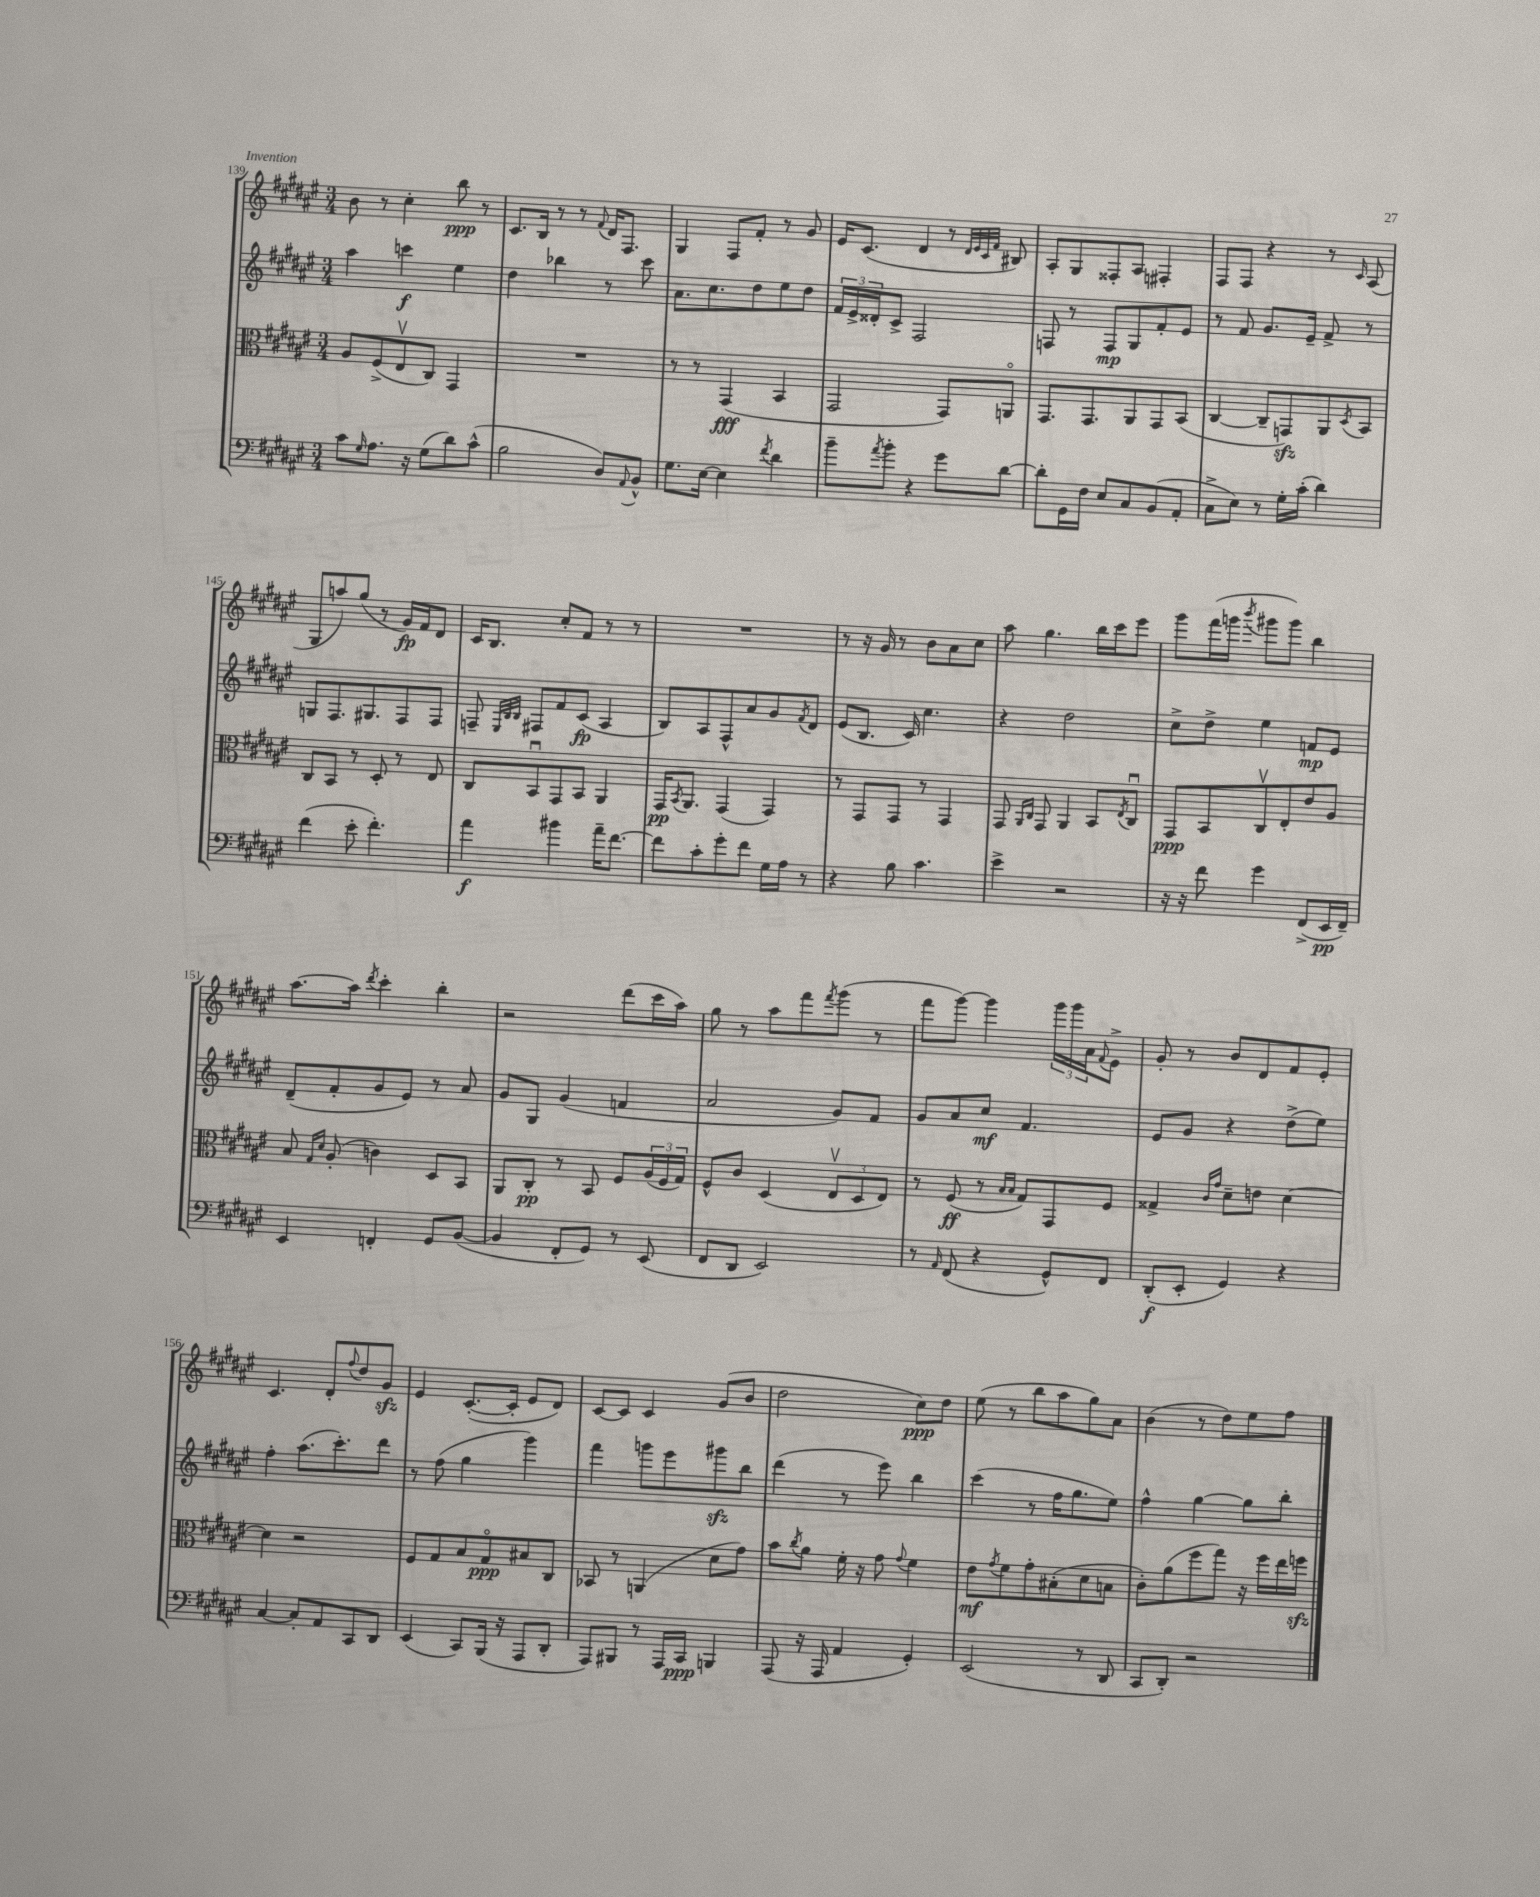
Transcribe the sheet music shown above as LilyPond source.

<<
\new StaffGroup <<
\new Staff = "s0" {
    \clef treble \key fis \major \numericTimeSignature \time 3/4
    b'8 r8 cis''4-. b''8\ppp r8 |
    cis'8. b16 r8 r8 \appoggiatura { fis'8 } dis'16 fis8. |
    gis4 fis8 fis'8-. r8 gis'8 |
    eis'16 cis'8.( dis'4 r8 \grace { dis'32 eis'32 cis'32 fis'32 } bis8) |
    ais8-. gis8 fisis8-. ais8 fis4-. |
    fis8 fis8 r4 r8 \grace { cis'16 } ais8( |
    gis8 a''8) gis''8( r8 gis'16\fp) fis'16 dis'8 |
    cis'16 b8. cis''8-. fis'8 r8 r8 |
    R2. |
    r8 r16 gis'16 r8 b'8 ais'8 cis''8 |
    ais''8 gis''4. b''16 cis'''16 eis'''8 |
    gis'''8 fis'''16( g'''16 \acciaccatura { b'''8 } gis'''8 gis'''8) b''4 |
    ais''8.~ ais''16 \acciaccatura { dis'''8 } cis'''4-. b''4-. |
    r2 dis'''8( cis'''16 ais''16) |
    gis''8 r8 ais''8 fis'''8 \acciaccatura { fis'''8 } gis'''8( r8 |
    fis'''8 gis'''8~) gis'''4 \tuplet 3/2 { gis'''16 gis'''16 ais'16 } \appoggiatura { fis'8 } eis'8-> |
    gis'8-. r8 b'8 dis'8 fis'8 eis'8-. |
    cis'4. dis'8-. \appoggiatura { fis''8 } dis''8 gis'8\sfz |
    eis'4 cis'8.~-.( cis'16-. eis'8 dis'8) |
    cis'8~ cis'8 cis'4 gis'8( b'8 |
    dis''2 cis''8\ppp) dis''8 |
    eis''8( r8 b''8 ais''8 gis''8) ais'8 |
    b'4( r8 dis''8) eis''8 fis''8 \bar "|." |
}
\new Staff = "s1" {
    \clef treble \key fis \major \numericTimeSignature \time 3/4
    ais''4 c'''4\f eis''4 |
    dis''4 bes''4 r8 cis'''8 |
    ais'8. cis''8. dis''8 eis''8 dis''8 |
    \tuplet 3/2 { fis'16 eis'16-> disis'16-. } cis'8-> fis2 |
    f8 r8 f8\mp gis8 fis'8-. eis'8 |
    r8 fis'8 gis'8. eis'16-- fis'8-> r8 |
    g8 fis8. gis8. fis8 fis8 |
    f8-- \grace { eis32 b32 b32 } fis8 fis'8 cis'8\fp( ais4 |
    b8) ais8 fis8-^ ais'8 gis'8 \acciaccatura { fis'8 } dis'8 |
    eis'8( b8. cis'16) cis''4. |
    r4 dis''2 |
    cis''8-> dis''8-> eis''4 f'8\mp eis'8 |
    dis'8--( fis'8-. gis'8 eis'8) r8 ais'8 |
    gis'8 gis8 gis'4( f'4 |
    ais'2 gis'8) fis'8 |
    gis'8 ais'8 cis''8\mf fis'4. |
    eis'8 gis'8 r4 dis''8->( eis''8) |
    fis''4-. ais''8.( cis'''8.-.) dis'''8 |
    r8 fis''8( gis''4 gis'''4) |
    fis'''4 g'''8 eis'''8 gis'''8\sfz b''8 |
    dis'''4( r8 eis'''8) b''4 |
    cis'''4( r8 fis''16 gis''8. eis''8) |
    fis''4-^ gis''4~ gis''8 b''8-. \bar "|." |
}
\new Staff = "s2" {
    \clef alto \key fis \major \numericTimeSignature \time 3/4
    ais8 fis8->( eis8\upbow cis8) gis,4 |
    R2. |
    r8 r8 gis,4\fff( b,4 |
    gis,2 gis,8) a,8\flageolet |
    gis,8. gis,8. ais,8 gis,8 b,8( |
    cis4~ cis8-- g,8\sfz) ais,8 \acciaccatura { dis8 } b,8 |
    cis8 b,8 r8 dis8-. r8 eis8 |
    cis8 b,8\downbow gis,8 b,8 ais,4 |
    gis,16\pp \acciaccatura { b,8 } ais,8. gis,4( gis,4) |
    r8 gis,8 gis,8 r8 gis,4 |
    gis,8 \grace { ais,16 cis16 } gis,8 ais,4 b,8 \acciaccatura { eis8 } cis8\downbow |
    gis,8\ppp b,8 cis8\upbow eis8-. eis'8 ais8 |
    b8 \grace { gis16 dis'16 } ais8-.( c'4) dis8 b,8 |
    ais,8 cis8-.\pp r8 b,8 fis8 \tuplet 3/2 { ais16( fis16 gis16) } |
    fis8-^ cis'8 dis4( \tuplet 3/2 { eis8\upbow dis8 eis8) } |
    r8 fis8\ff( r8 \grace { b16 b16 } gis8) gis,8 fis8 |
    gisis4-> \grace { cis'16 gis'16 } dis'8-- e'8 dis'4~ |
    dis'4 r2 |
    fis8 gis8 b8 gis8\flageolet\ppp bis8 cis8 |
    bes,8 r8 a,4( dis'8 gis'8) |
    b'8 \acciaccatura { cis''8 } ais'8 fis'16-. r16 gis'8 \appoggiatura { gis'8 } fis'4 |
    eis'8\mf \acciaccatura { gis'8 } fis'8 gis'8-. bis8-.( dis'8 b8 |
    cis'8-.) ais'8( fis''8 gis''8) r16 fis''16 eis''16 f''16\sfz \bar "|." |
}
\new Staff = "s3" {
    \clef bass \key fis \major \numericTimeSignature \time 3/4
    cis'8 \grace { gis16 } ais8. r16 gis8( dis'8) cis'8-^( |
    b2 dis8) \appoggiatura { ais,8 } b,8-^ |
    gis8. eis16~ eis4 \acciaccatura { fis'8 } dis'4 |
    b'8-- \acciaccatura { ais'8 } b'8-. r4 gis'8 dis'8~ |
    dis'8-. gis,16 fis16 eis8 cis8 b,8( ais,8-. |
    cis8-> eis8) r8 gis16-. cis'16-.( dis'4) |
    fis'4( eis'8-. fis'4.-.) |
    ais'4\f bis'4 ais'16-- fis'8.~ |
    fis'8 cis'8-. gis'8-. fis'8 gis16 ais16 r8 |
    r4 b8 cis'4. |
    eis'4-> r2 |
    r16 r16 fis'8 gis'4 fis,8->( eis,16\pp fis,16--) |
    eis,4 f,4-. gis,8 b,8~( |
    b,4 fis,8-. gis,8) r8 eis,8( |
    fis,8 dis,8 eis,2) |
    r8 \grace { ais,16 } fis,8( r4 gis,8-^) fis,8 |
    dis,8-.\f( eis,8-. gis,4) r4 |
    cis4~ cis8-. ais,8 cis,8 dis,8 |
    eis,4( cis,8) b,,16( r16 ais,,8 dis,8-. |
    ais,,8) bis,,8 r8 ais,,16 cis,16\ppp b,,4 |
    ais,,8( r16 ais,,16 ais,4 gis,4-.) |
    eis,2( r8 dis,8 |
    cis,8 dis,8-.) r2 \bar "|." |
}
>>
>>
\layout { \context { \Score currentBarNumber = #139 } }
